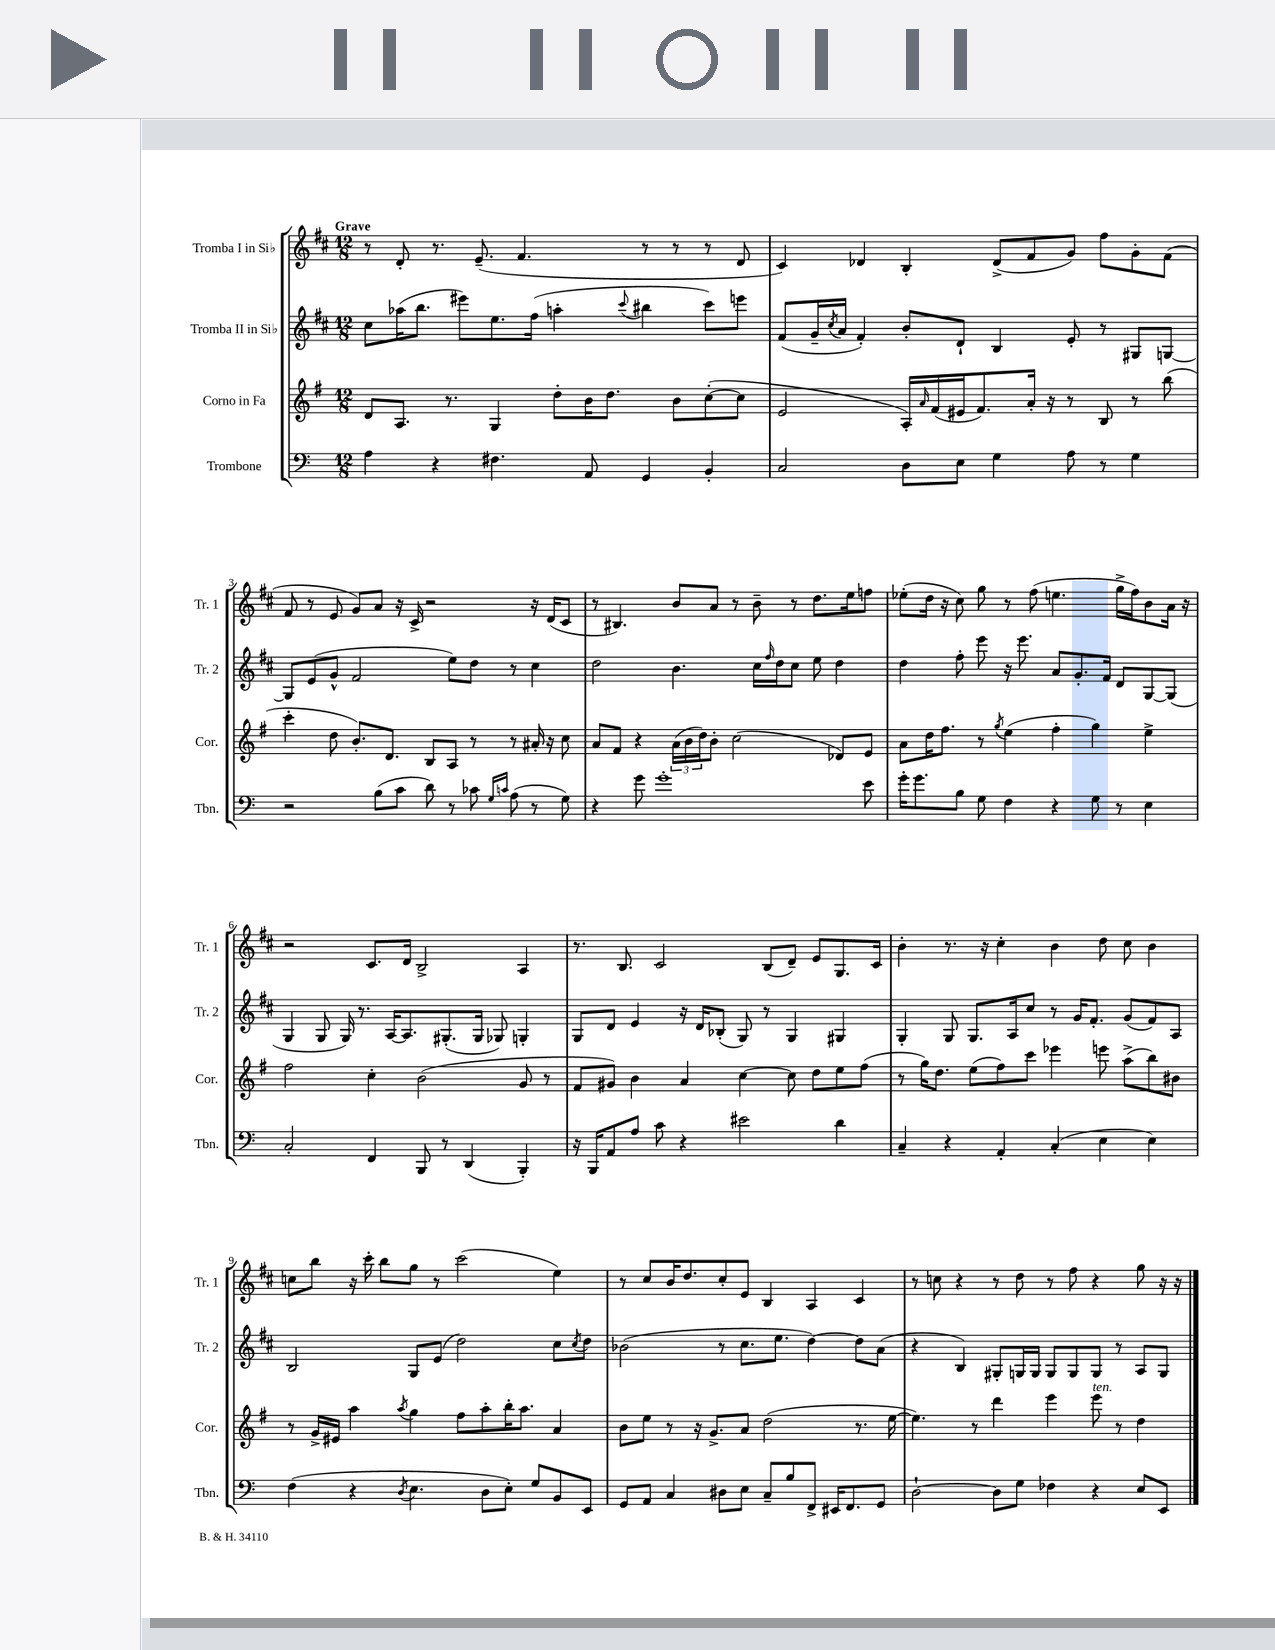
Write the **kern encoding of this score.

**kern	**kern	**kern	**kern
*staff4	*staff3	*staff2	*staff1
*clefF4	*clefG2	*clefG2	*clefG2
*k[]	*k[f#]	*k[f#c#]	*k[f#c#]
*M12/8	*M12/8	*M12/8	*M12/8
4A	8d	8cc#	8r
.	8.A	(16aa-	8d'
.	.	8.bb	.
4r	.	.	8.r
.	8.r	.	.
.	.	8eee#)	.
.	.	.	(8.e~
4.F#	4G	8.ee	.
.	.	.	4.f#
.	.	(16ff#	.
.	8dd'	4aa'	.
8AA	16b	.	.
.	8.dd	.	.
.	.	8qqccc#	.
4GG	.	4bb#	8r
.	8b	.	8r
4BB'	([8cc'	8ccc#)	8r
.	8cc]	8eee	8d
=	=	=	=
2C	2e	(8f#	4c#)
.	.	16g~	.
.	.	8qcc#	.
.	.	16a	.
.	.	4f#')	4d-
8D	16A')	8b'	4B'
.	16qqa	.	.
.	(16f#	.	.
8E	16e#	8d`	.
.	8.f#)	.	.
4G	.	4B	(8d-^
.	16a'	.	8f#
.	16r	.	.
8A	8r	8e'	8g)
8r	8B	8r	8ff#
4G	8r	8G#	8g'
.	(8bb	[8G	(8f#
=	=	=	=
2r	4ccc'	8G]	8f#
.	.	(8e	8r
.	8dd	8g^^	8e
.	8.b')	2f#	8g)
(8B	.	.	8a
.	8.d	.	.
8c	.	.	16r
.	.	.	16c#^
8d)	8B	.	2r
8r	8A	8ee)	.
8c-	8r	8dd	.
16qqG	.	.	.
16qqc	.	.	.
(8A	8r	8r	.
8r	16a#'	4cc#	16r
.	16r	.	(16d
8G)	8cc	.	8c#
=	=	=	=
4r	8a	2dd	8r
.	8f#	.	4.B#)
8g	4r	.	.
1g'	.	.	.
.	(24a	4.b	8b
.	24b	.	.
.	24dd)	.	.
.	8b'	.	8a
.	(2cc	.	8r
.	.	16cc#	8b~
.	.	16qqff#	.
.	.	16dd	.
.	.	8cc#	8r
.	.	8ee	8.dd
.	8d-)	4dd	.
.	.	.	16ee
8e	8e	.	8ff
=	=	=	=
16g'	8a	4dd	(8ee-'
8.g	.	.	.
.	16dd	.	16dd
.	8.ff#	.	16r
8B	.	8ff#'	8cc#)
8G	8r	8eee	8gg
.	8qgg	.	.
4F	(4ee	16r	8r
.	.	8.eee	.
.	.	.	(8ff#
4r	4ff#'	8a	4.ee
.	.	8.g'	.
8G	4gg)	.	.
.	.	16f#	.
8r	.	8d	16gg^
.	.	.	16ff#)
4E	4ee^	[8G	8b
.	.	(8G]	16a
.	.	.	16r
=	=	=	=
2C'	2ff#	4G	2r
.	.	8G	.
.	.	16G)	.
.	.	8.r	.
4FF	4cc'	.	8.c#
.	.	[16A	.
.	.	8.A]	16d
8BBB	(2b	.	2B^
8r	.	(8.G#'	.
(4DD	.	.	.
.	.	16G#	.
.	.	8G-)	.
4BBB')	8g	4G'	4A
.	8r	.	.
=	=	=	=
16r	8f#	8G	8.r
16BBB	.	.	.
8AA	8g#)	8d	.
.	.	.	8.B
8A	4b	4e	.
8c	.	.	2c#
4r	4a	16r	.
.	.	16d	.
.	.	(8B-'	.
2e#	[4cc	8G)	.
.	.	8r	(8B
.	8cc]	4G	8d~)
.	8dd	.	8e
4d	8ee	4G#	8.G
.	(8ff#	.	.
.	.	.	16c#
=	=	=	=
4C~	8r	4G'	4b'
.	16gg)	.	.
.	8.dd	.	.
4r	.	8G	8.r
.	(8ee	8.G	.
.	.	.	16r
4AA'	8ff#)	.	4cc#'
.	.	16A	.
.	8ccc	8cc#	.
(4C'	4eee-	8r	4b
.	.	16g	.
.	.	8.f#'	.
4E	8eee	.	8dd
.	(8aa^	(8g	8cc#
4E)	8bb)	8f#)	4b
.	8b#	8A	.
=	=	=	=
(4F	8r	2B	8cc
.	16g^	.	8bb
.	16e#	.	.
4r	4aa	.	16r
.	.	.	16ccc#'
.	.	.	8bb
8qD	8qaa	.	.
4.E	4gg	8G	8gg
.	.	(8e	8r
.	8ff#	2dd)	(2ccc#
8D	8aa'	.	.
8E')	16bb'	.	.
.	8.aa	.	.
8G	.	.	.
8BB	4a	8cc#	4ee)
.	.	8qcc#	.
8EE	.	8dd	.
=	=	=	=
8GG	8b	(2b-	8r
8AA	8ee	.	8cc#
4C	8r	.	16b
.	.	.	8.dd
.	16r	.	.
.	8.g^	.	.
8D#	.	8r	8cc#'
8E	8a	8.cc#	8e
8C~	(2dd	.	4B
.	.	8.ee	.
8B	.	.	.
8FF^	.	[4dd)	4A
16EE#	.	.	.
8.FF	.	.	.
.	8.r	8dd]	4c#
8GG	.	(8a	.
.	[16ee	.	.
=	=	=	=
[2D`	4.ee])	4r	8r
.	.	.	8cc
.	.	4B)	4r
.	8r	.	.
8D]	4ddd	8G#'	8r
8G	.	16G	8dd
.	.	16G	.
4F-	4eee	8G	8r
.	.	8G	8ff#
4r	8eee	8G	4r
.	8r	8r	.
8E	4dd	8A	8gg
8EE	.	8G	16r
.	.	.	16r
==	==	==	==
*-	*-	*-	*-
